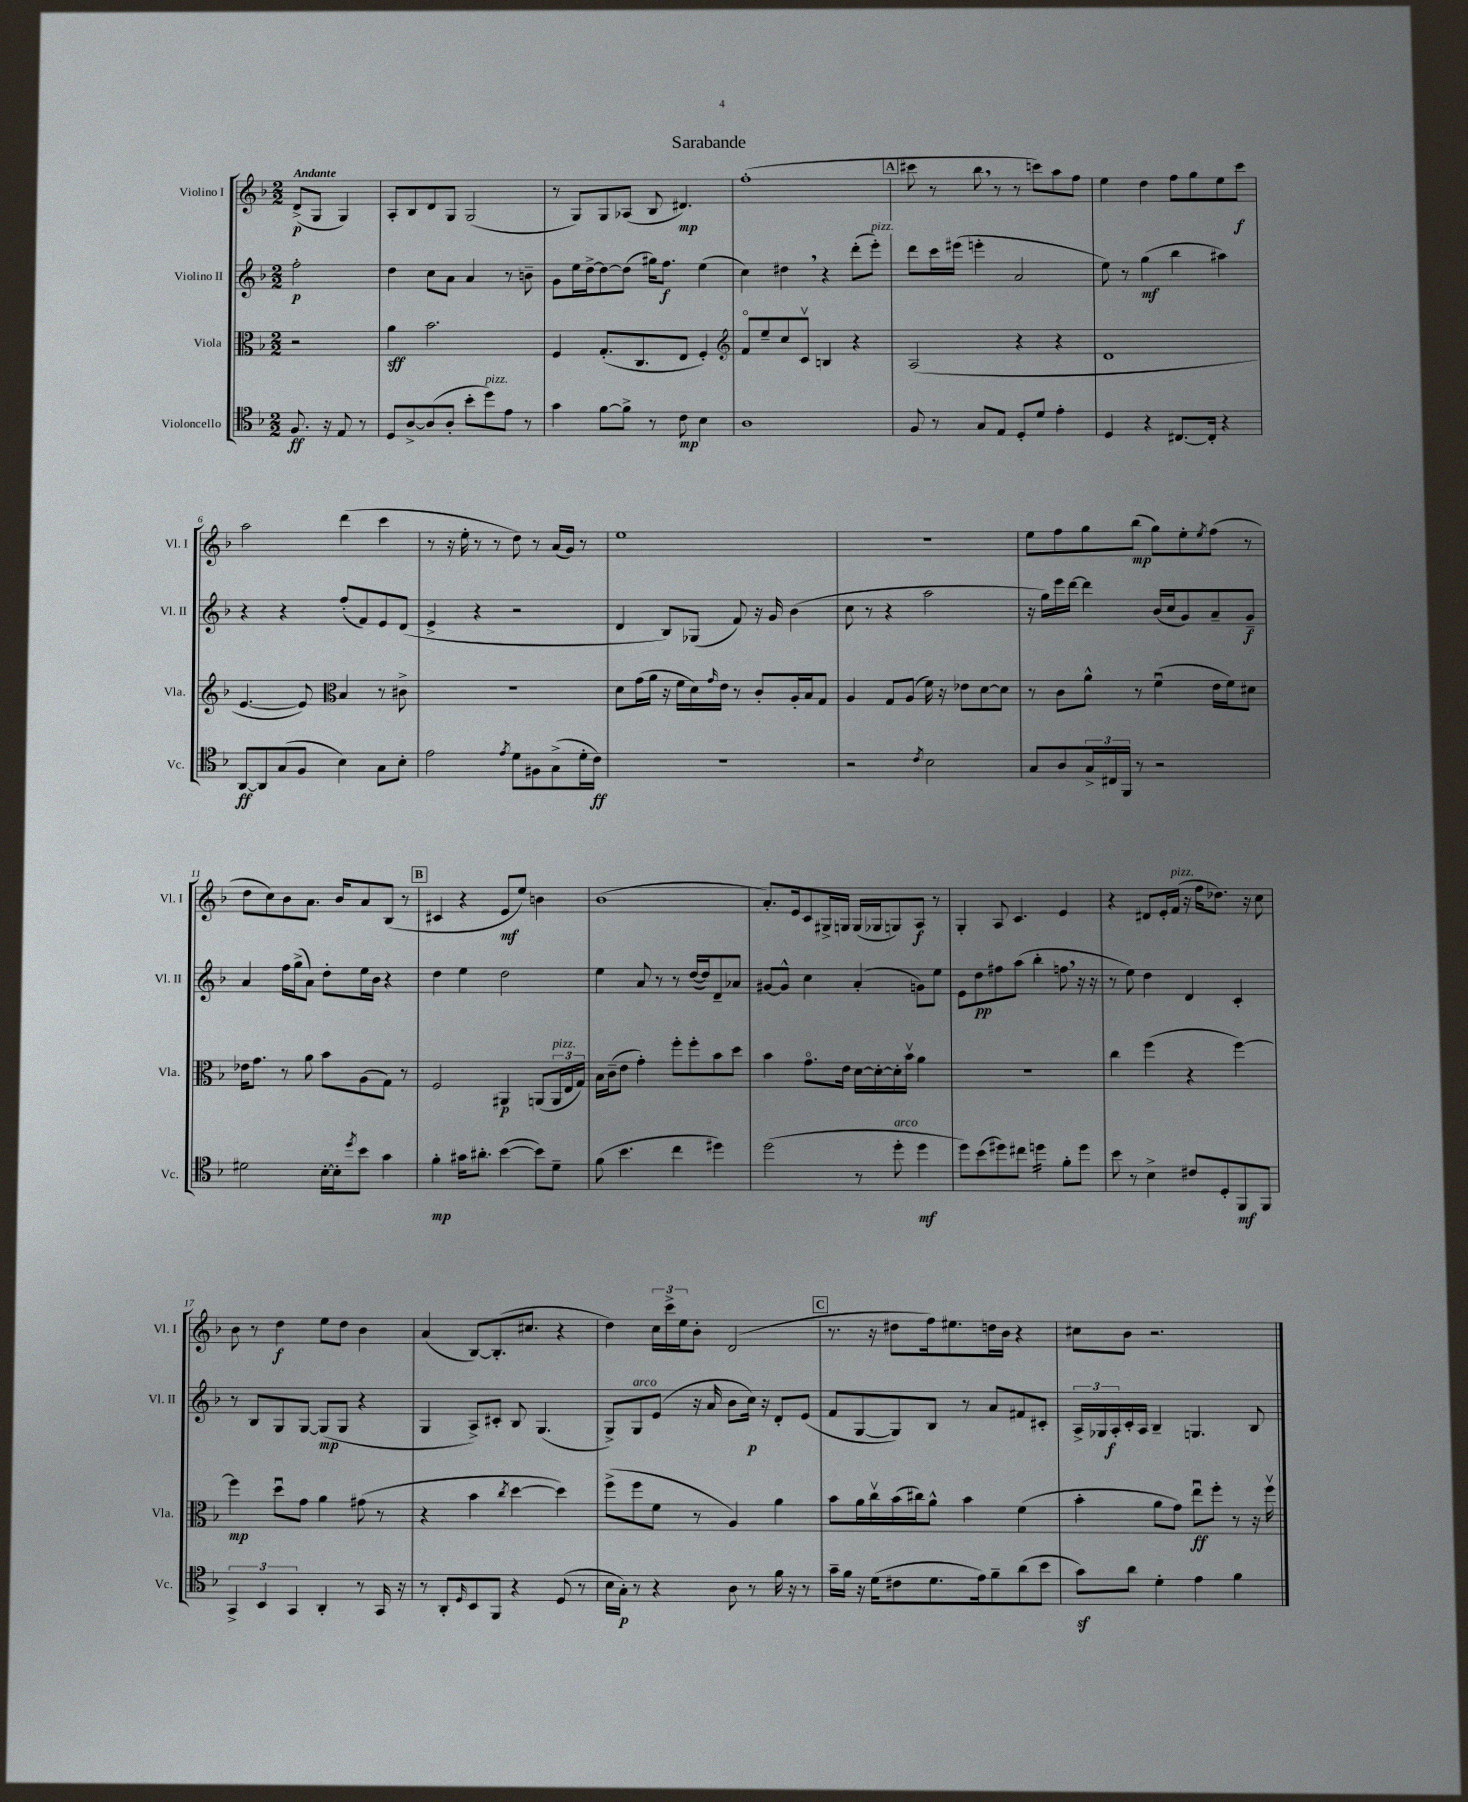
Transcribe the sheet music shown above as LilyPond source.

\header { title = "Sarabande" }
<<
\new StaffGroup <<
\new Staff = "s0" \with { instrumentName = "Violino I" shortInstrumentName = "Vl. I" } {
    \clef treble \key f \major \numericTimeSignature \time 2/2 \partial 2 \tempo "Andante"
    d'8->\p( g8 g4) |
    a8-. bes8 d'8 g8 g2( |
    r8 g8) g8 aes8( bes8 dis'4.\mp) |
    f''1-.( |
    \mark \markup { \box "A" } cis'''8 r8 bes''8 \breathe r8 r8 c'''8) a''8 f''8 |
    e''4 d''4 f''8 g''8 e''8 c'''8\f |
    a''2 d'''4( c'''4 |
    r8 r16 e''16-. r8 r8 d''8) r8 a'16( g'16) r8 |
    e''1 |
    r1 |
    e''8 f''8 g''8 bes''8\mp( g''8) e''8-. \acciaccatura { e''8 } f''8( r8 |
    d''8 c''8) bes'8 a'8. bes'16 a'8 bes8( r8 |
    \mark \markup { \box "B" } cis'4 r4 e'8\mf e''8) b'4 |
    bes'1( |
    a'8.-.) e'16 c'8 gis16-> g16 g16( ges16 g8) a8\f r8 |
    g4-. a8 c'4. e'4 |
    r4 dis'8 e'16-. f'16^\markup { \italic "pizz." }( r16 f''16 des''8.) r16 c''8 |
    bes'8 r8 d''4\f e''8 d''8 bes'4 |
    a'4( bes8~) bes8.-.( cis''8. r4 |
    d''4) \tuplet 3/2 { c''16 c'''16-> e''16 } bes'8-. d'2( |
    \mark \markup { \box "C" } r8. r16 dis''8 f''16) eis''8. d''16 bes'16 r4 |
    cis''8 bes'8 r2. \bar "|." |
}
\new Staff = "s1" \with { instrumentName = "Violino II" shortInstrumentName = "Vl. II" } {
    \clef treble \key f \major \numericTimeSignature \time 2/2 \partial 2
    f''2-.\p |
    d''4 c''8 a'8 a'4 r8 b'8-- |
    g'8 e''16 d''16~-> d''8~ d''8( gis''16) f''8.\f e''4( |
    c''4) dis''4 \breathe r4 d'''8-.( e'''8-.^\markup { \italic "pizz." }) |
    \mark \markup { \box "A" } d'''8 c'''16 eis'''16( e'''4-. a'2 |
    e''8) r8 g''4\mf( bes''4 ais''4) |
    r4 r4 f''8-.( f'8) e'8 d'8( |
    e'4-> r4 r2 |
    d'4 bes8) ges8( f'8) r16 g'16 bes'4( |
    c''8 r8 r4 a''2 |
    r16 g''16) e'''16 d'''16~ d'''4 bes'16( c''16 g'8) a'8-- g'8--\f |
    a'4 f''16 g''16->( a'8) d''8-. e''16 bes'16 r4 |
    \mark \markup { \box "B" } d''4 e''4 d''2 |
    e''4 a'8 r8 r8 d''16~( d''16) d'8-- aes'8 |
    gis'8~ gis'8-^ c''4 a'4-.( g'8) e''8 |
    e'8 d''8\pp fis''8 a''8( bes''4-. f''8 \breathe r16 r16 |
    r8 e''8) d''4 d'4 c'4-. |
    r8 bes8 g8 g8~ g8\mp( g8 r4 |
    g4 a8->) cis'8-. bes8 g4.( |
    g8->) g8^\markup { \italic "arco" } e'8( r16 a'16 bes'8 c''16\p) r16 d'8-. e'8( |
    \mark \markup { \box "C" } f'8 g8~ g8) bes8 r8 a'8 fis'8 cis'8-. |
    \tuplet 3/2 { a16-> ges16 a16-.\f } c'16-. a16 bes4-- g4. bes8 \bar "|." |
}
\new Staff = "s2" \with { instrumentName = "Viola" shortInstrumentName = "Vla." } {
    \clef alto \key f \major \numericTimeSignature \time 2/2 \partial 2
    r2 |
    a'4\sff bes'2. |
    f4 g8.-.( c8. e8 f4-.) |
    \clef treble f'8\flageolet e''8-- c''8 c'8\upbow b4 r4 |
    \mark \markup { \box "A" } a2( r4 r4 |
    d'1 |
    e'4.~ e'8) \clef alto bes4 r8 cis'8-> |
    r1 |
    d'8 g'16( a'16 r16 f'16 d'16) \grace { g'16 } e'16 r8 c'8-. a16-. bes16 g8 |
    a4 g8 a8( f'16) r16 ees'8 d'8~ d'8 |
    r8 c'8 a'8-^ r8 f'4\downbow( e'16 f'16) dis'8 |
    ees'16 g'8. r8 a'8 bes'8 a8( g8) r8 |
    \mark \markup { \box "B" } f2 ais,4\p a,8( \tuplet 3/2 { a,16^\markup { \italic "pizz." } e16 g16) } |
    bes16 c'16--( e'8 g'4-.) f''8-. f''8-. bes'8 d''8 |
    bes'4 g'8.\flageolet e'16 d'16~ d'16~-. d'16-. bes'16\upbow a'4 |
    R1 |
    c''4 f''4( r4 f''4~) |
    f''4\mp d''8\downbow g'8 a'4 gis'8( r8 |
    r4 bes'4 \acciaccatura { c''8 } d''4~ d''4) |
    f''8->( f''8 f'8 r8 a4) a'4 |
    \mark \markup { \box "C" } bes'8 a'16 c''16\upbow bes'16( cis''16) a'8-^ bes'4 f'4( |
    bes'4-. a'8 g'8) e''8\downbow\ff f''8-. r8 r16 f''16\upbow \bar "|." |
}
\new Staff = "s3" \with { instrumentName = "Violoncello" shortInstrumentName = "Vc." } {
    \clef tenor \key f \major \numericTimeSignature \time 2/2 \partial 2
    f8.\ff r16 e8 r8 |
    d8 a8~-> a8( a8-. bes'8-. d''8^\markup { \italic "pizz." }) e'8 r8 |
    g'4 f'8~ f'8-> r8 c'8\mp bes4 |
    a1 |
    \mark \markup { \box "A" } f8 r8 g8 e8 d8-. d'8 e'4-. |
    d4 r4 cis8.~ cis16-. r4 |
    a,8~\ff a,8 g8( f8 bes4) g8 bes8-. |
    e'2 \acciaccatura { e'8 } d'8 fis8 g8->( d'16-. c'16\ff) |
    r1 |
    r2 \acciaccatura { c'8 } bes2 |
    g8 a8 \tuplet 3/2 { g16-> cis16 f,16 } r8 r2 |
    dis'2 bes16~-. bes16-. \acciaccatura { d''8 } bes'8 g'4 |
    \mark \markup { \box "B" } f'4-.\mp gis'16 ais'8.-. bes'4~( bes'8) d'8-- |
    f'8( bes'4. c''4 dis''4) |
    d''2( r8 d''8-.^\markup { \italic "arco" } d''4\mf |
    d''8) bes'8( dis''8) cis''8 d''4:16 f'8-. d''8 |
    bes'8 r8 bes4-> cis'8 d8-. f,8\mf f,8 |
    \tuplet 3/2 { g,4-> bes,4 g,4 } a,4-. r8 g,16 r16 |
    r8 a,8-. \grace { d16 } bes,8 f,8 r4 d8( r8 |
    bes16 g16-.\p) r8 r4 a8 r8 f'16 r16 r8 |
    \mark \markup { \box "C" } g'16-- f'16 r16 d'16( cis'8 d'8. e'16) f'8-- a'8( bes'8 |
    g'8\sf) a'8 d'4-. e'4 f'4 \bar "|." |
}
>>
>>
